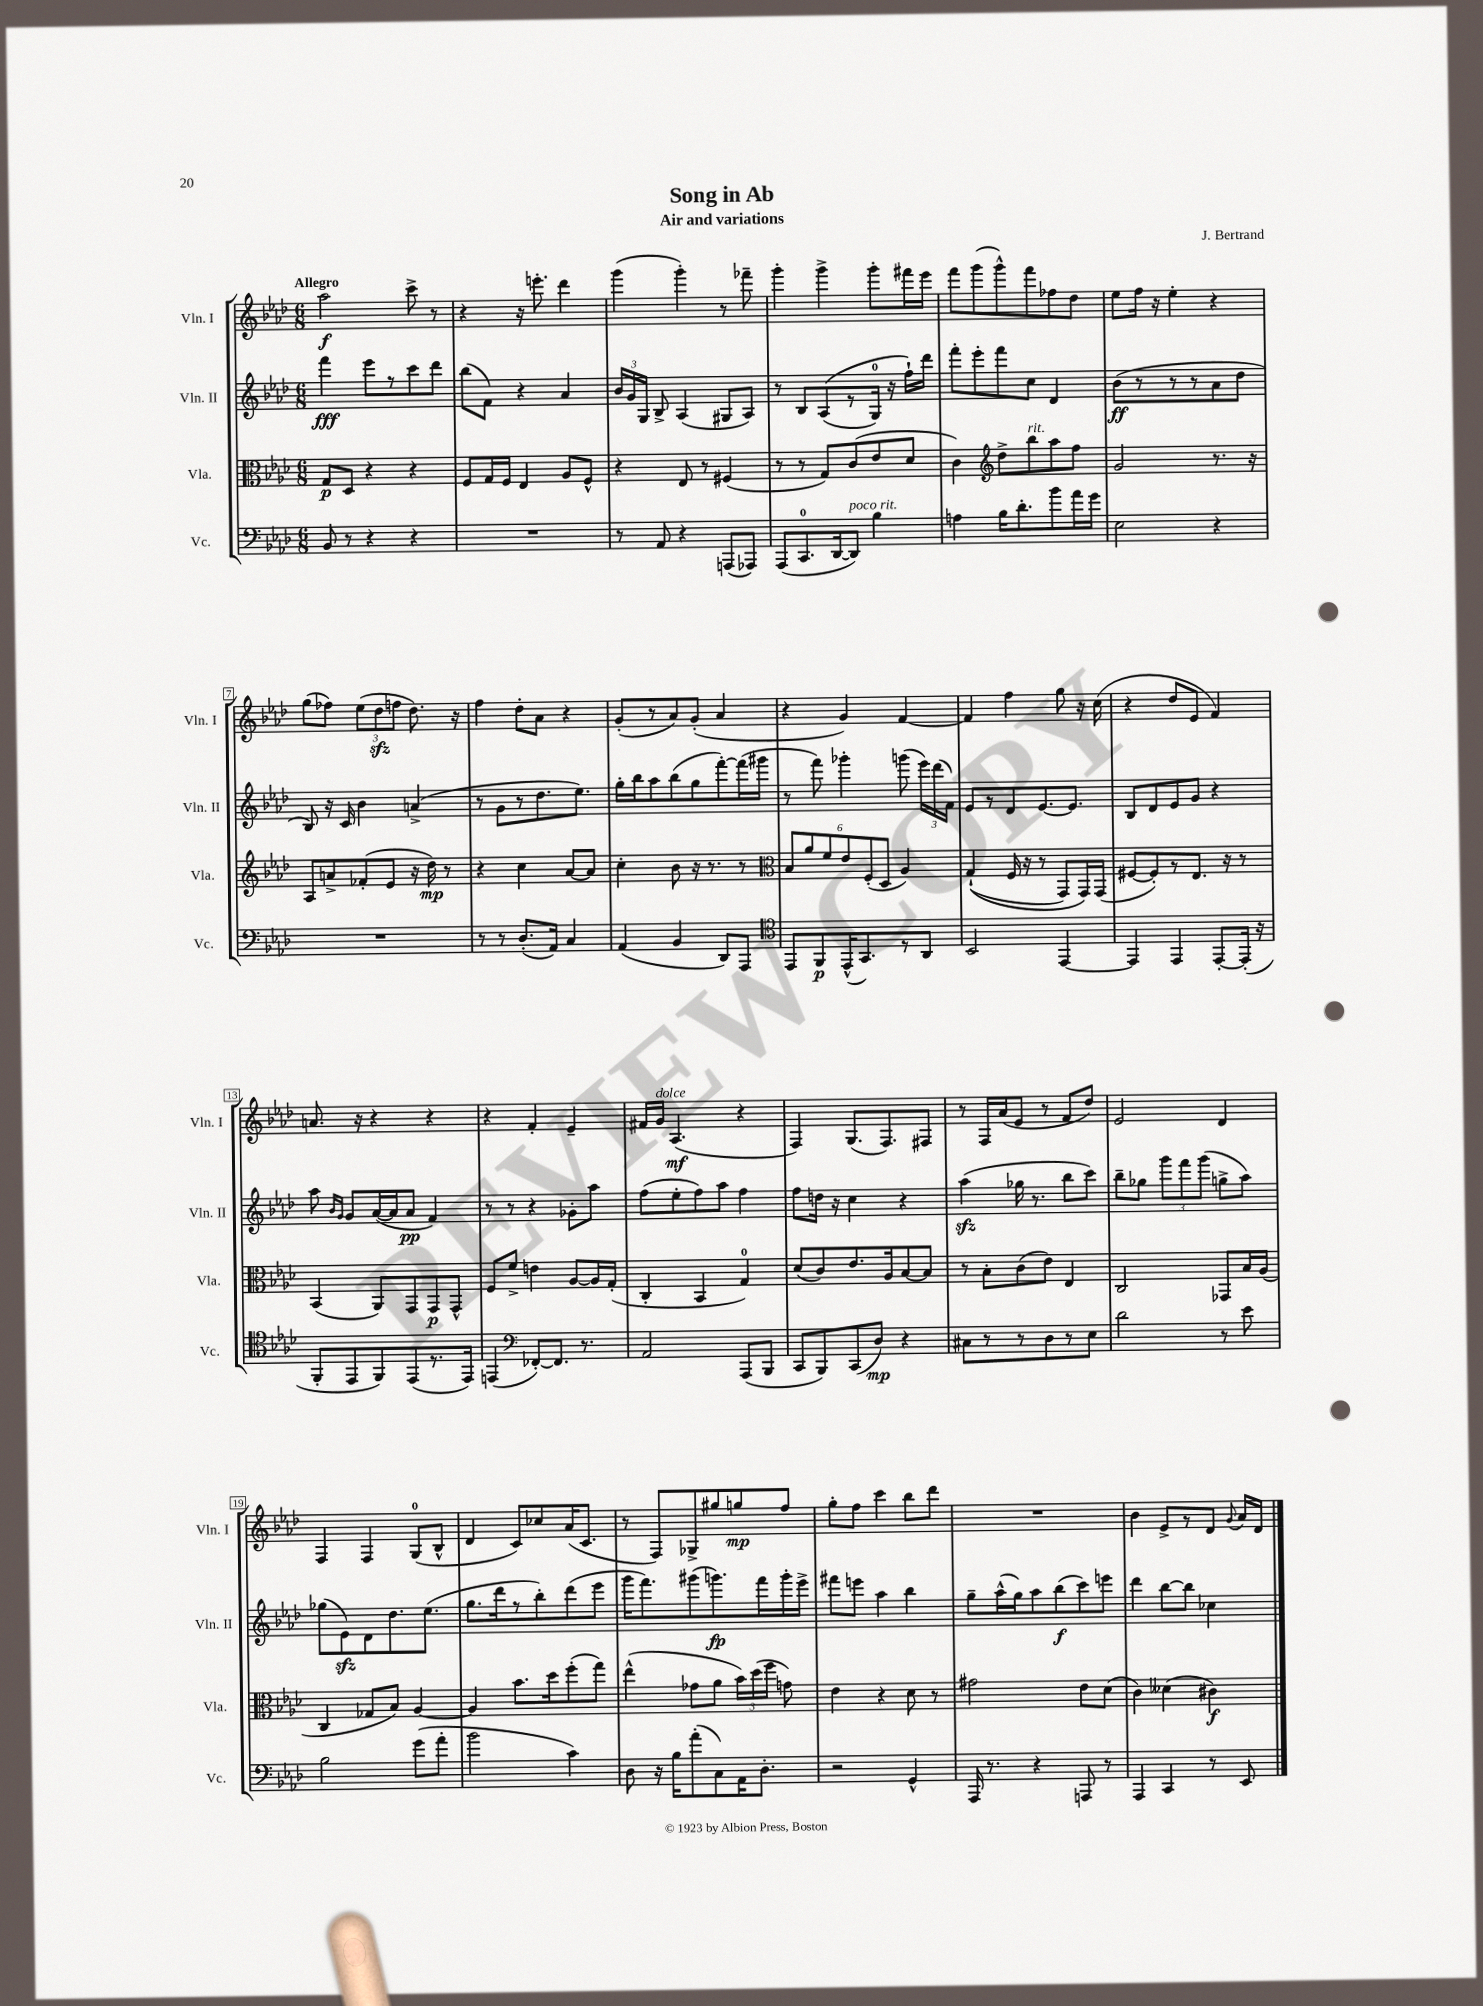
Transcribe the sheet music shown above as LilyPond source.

\header { title = "Song in Ab" composer = "J. Bertrand" subtitle = "Air and variations" }
<<
\new StaffGroup <<
\new Staff = "s0" \with { instrumentName = "Vln. I" shortInstrumentName = "Vln. I" } {
    \clef treble \key aes \major \numericTimeSignature \time 6/8 \tempo "Allegro"
    \autoBeamOff aes''2\f c'''8-> r8 |
    r4 r16 e'''8.-. des'''4 |
    g'''4( g'''4-.) r8 fes'''8-- |
    g'''4-. g'''4-> g'''8[-. fis'''16 ees'''16] |
    f'''8[ g'''8( g'''8-^) f'''8 fes''8 des''8] |
    ees''8[ f''16] r16 ees''4-. r4 |
    g''8[( fes''8]) \tuplet 3/2 { ees''8[( des''8\sfz f''8] } des''8.) r16 |
    f''4 des''8[-. aes'8] r4 |
    g'8[-.( r8 aes'8) g'8]-.( aes'4 |
    r4 g'4) f'4~ |
    f'4 f''4 g''8 r16 c''16( |
    r4 des''8[ ees'8] f'4) |
    a'8. r16 r4 r4 |
    r4 f'4-. ees'4-- |
    fis'16[ g'16]^\markup { \italic "dolce" } aes4.\mf( r4 |
    f4) g8.[( f8.) fis8] |
    r8 f16[ aes'16( ees'8] r8 f'8[ des''8]) |
    ees'2 des'4 |
    f4 f4 g8[-0( bes8]-^ |
    des'4 c'8[) ces''8 aes'16( c'8.] |
    r8 f8[) ges8-> gis''8 g''8\mp f''8] |
    g''8[-. f''8] c'''4 bes''8[ des'''8] |
    R2. |
    bes'4 ees'8[-> r8 des'8] \appoggiatura { g'8 } aes'16[ des'16] \bar "|." |
}
\new Staff = "s1" \with { instrumentName = "Vln. II" shortInstrumentName = "Vln. II" } {
    \clef treble \key aes \major \numericTimeSignature \time 6/8
    \autoBeamOff f'''4\fff ees'''8[ r8 c'''8 des'''8] |
    bes''8[( f'8]) r4 aes'4 |
    \tuplet 3/2 { bes'16[ g'16 g16] } bes8-> aes4( gis8[ aes8]) |
    r8 bes8[ aes8(\( r8 g16]-0) r16 f''16[-!\) des'''16] |
    f'''8[-. ees'''8-. f'''8 c''8] des'4 |
    bes'8[\ff( r8 r8 r8 aes'8 des''8] |
    bes8) r16 c'16 bes'4 a'4->( |
    r8 g'8[ r8 des''8. ees''8.]) |
    g''16[-. bes''16 aes''8 bes''8( g''8 f'''8~-.) f'''16( gis'''16] |
    r8 f'''8) ges'''4-. g'''8( \tuplet 3/2 { ees'''16[) des'''16( f'16]) } |
    ees'8[ r8 des'8 ees'8.~ ees'8.] |
    bes8[ des'8 ees'8 g'8] r4 |
    aes''8 \grace { bes'16[ g'16] } g'8[ aes'16~( aes'16 aes'8]\pp f'4) |
    r8 r8 r4 ges'8[-. aes''8] |
    f''8[( ees''8-. f''8) aes''8] f''4 |
    f''8[ d''16] r16 c''4 r4 |
    aes''4\sfz( ges''16 r8. bes''8[ c'''8]) |
    bes''8[-- ges''8] \tuplet 3/2 { g'''8[ f'''8 g'''8]( } g''8[-> aes''8]) |
    ges''8[( ees'8\sfz) des'8 des''8. ees''8.]( |
    g''8.[ des'''16 r8 bes''8-.) des'''8( ees'''8] |
    g'''16[ f'''8.) gis'''8( g'''8.\fp) f'''16 g'''16-. ees'''16]-> |
    fis'''8[ e'''8] aes''4 bes''4 |
    g''8[-- aes''16-^( g''16) aes''8 bes''8\f( c'''8) e'''8] |
    des'''4 bes''8[~ bes''8] ces''4 \bar "|." |
}
\new Staff = "s2" \with { instrumentName = "Vla." shortInstrumentName = "Vla." } {
    \clef alto \key aes \major \numericTimeSignature \time 6/8
    \autoBeamOff g8[\p des8] r4 r4 |
    f8[ g16 f16] ees4 aes8[ f8]-^ |
    r4 ees8 r8 fis4( |
    r8 r8 g8[) c'8( ees'8 des'8] |
    c'4) \clef treble des''8[-> bes''8^\markup { \italic "rit." } aes''8 f''8] |
    g'2 r8. r16 |
    aes8[ a'8-> fes'8-.( ees'8] r16 des''16\mp) r8 |
    r4 c''4 aes'8[~ aes'8] |
    c''4-. bes'8 r16 r8. r8 |
    \clef alto \tuplet 6/4 { bes8[ aes'8 f'8 ees'8 f8-.( des8] } aes4) |
    g4-!(\( f16 r16 r8 g,8[) g,16\) g,16]( |
    fis8[~ fis8-.) r8 ees8.] r16 r8 |
    bes,4( aes,8[) g,8 g,8\p g,8]-^ |
    f8[ f'8]-> e'4 aes8[~ aes16 g16]-.( |
    c4-. bes,4 g4-0) |
    des'8[( c'8) ees'8. aes16 bes8~ bes8] |
    r8 bes8[-. c'8( ees'8]) ees4 |
    c2 ges,8[ bes16 aes16]( |
    c4 ges8[ bes8]) aes4~ |
    aes4 bes'8.[ des''16 f''8-.( g''8]) |
    ees''4-^( ges'8[ aes'8] \tuplet 3/2 { bes'16[) des''16( f''16] } g'8) |
    ees'4 r4 des'8 r8 |
    gis'2 ees'8[ des'8]( |
    c'4) deses'4( cis'4\f) \bar "|." |
}
\new Staff = "s3" \with { instrumentName = "Vc." shortInstrumentName = "Vc." } {
    \clef bass \key aes \major \numericTimeSignature \time 6/8
    \autoBeamOff bes,8 r8 r4 r4 |
    R2. |
    r8 aes,8 r4 a,,8[( aes,,8]) |
    aes,,8[( c,8.-0 des,16~ des,8]^\markup { \italic "poco rit." }) bes4 |
    a4 bes16[ des'8.-. bes'8 aes'16 g'16] |
    ees2 r4 |
    R2. |
    r8 r8 des8.[-.( aes,16]) c4 |
    aes,4( bes,4 des,8[) aes,,8] |
    \clef tenor ees,8[ f,8\p ees,16-^( g,8.) r8 aes,8] |
    bes,2 ees,4~ |
    ees,4 ees,4 ees,8[~-. ees,16]-.( r16 |
    f,8[-. ees,8 f,8) ees,8( r8. ees,16]) |
    e,4( \clef bass fes,8[~-.) fes,8.] r8. |
    aes,2 aes,,8[( bes,,8] |
    c,8[ bes,,8) c,8( des8]\mp) r4 |
    cis8[ r8 r8 des8 r8 ees8] |
    des'2 r8 ees'8 |
    bes2 g'8[( aes'8]-. |
    bes'2 c'4) |
    des8 r16 bes16[ aes'8-.( c8) aes,16 des8.]-. |
    r2 g,4-^ |
    aes,,16 r8. r4 a,,8 r8 |
    aes,,4 c,4 r8 ees,8 \bar "|." |
}
>>
>>
\layout { \context { \Score \override BarNumber.stencil = #(make-stencil-boxer 0.1 0.3 ly:text-interface::print) } }
